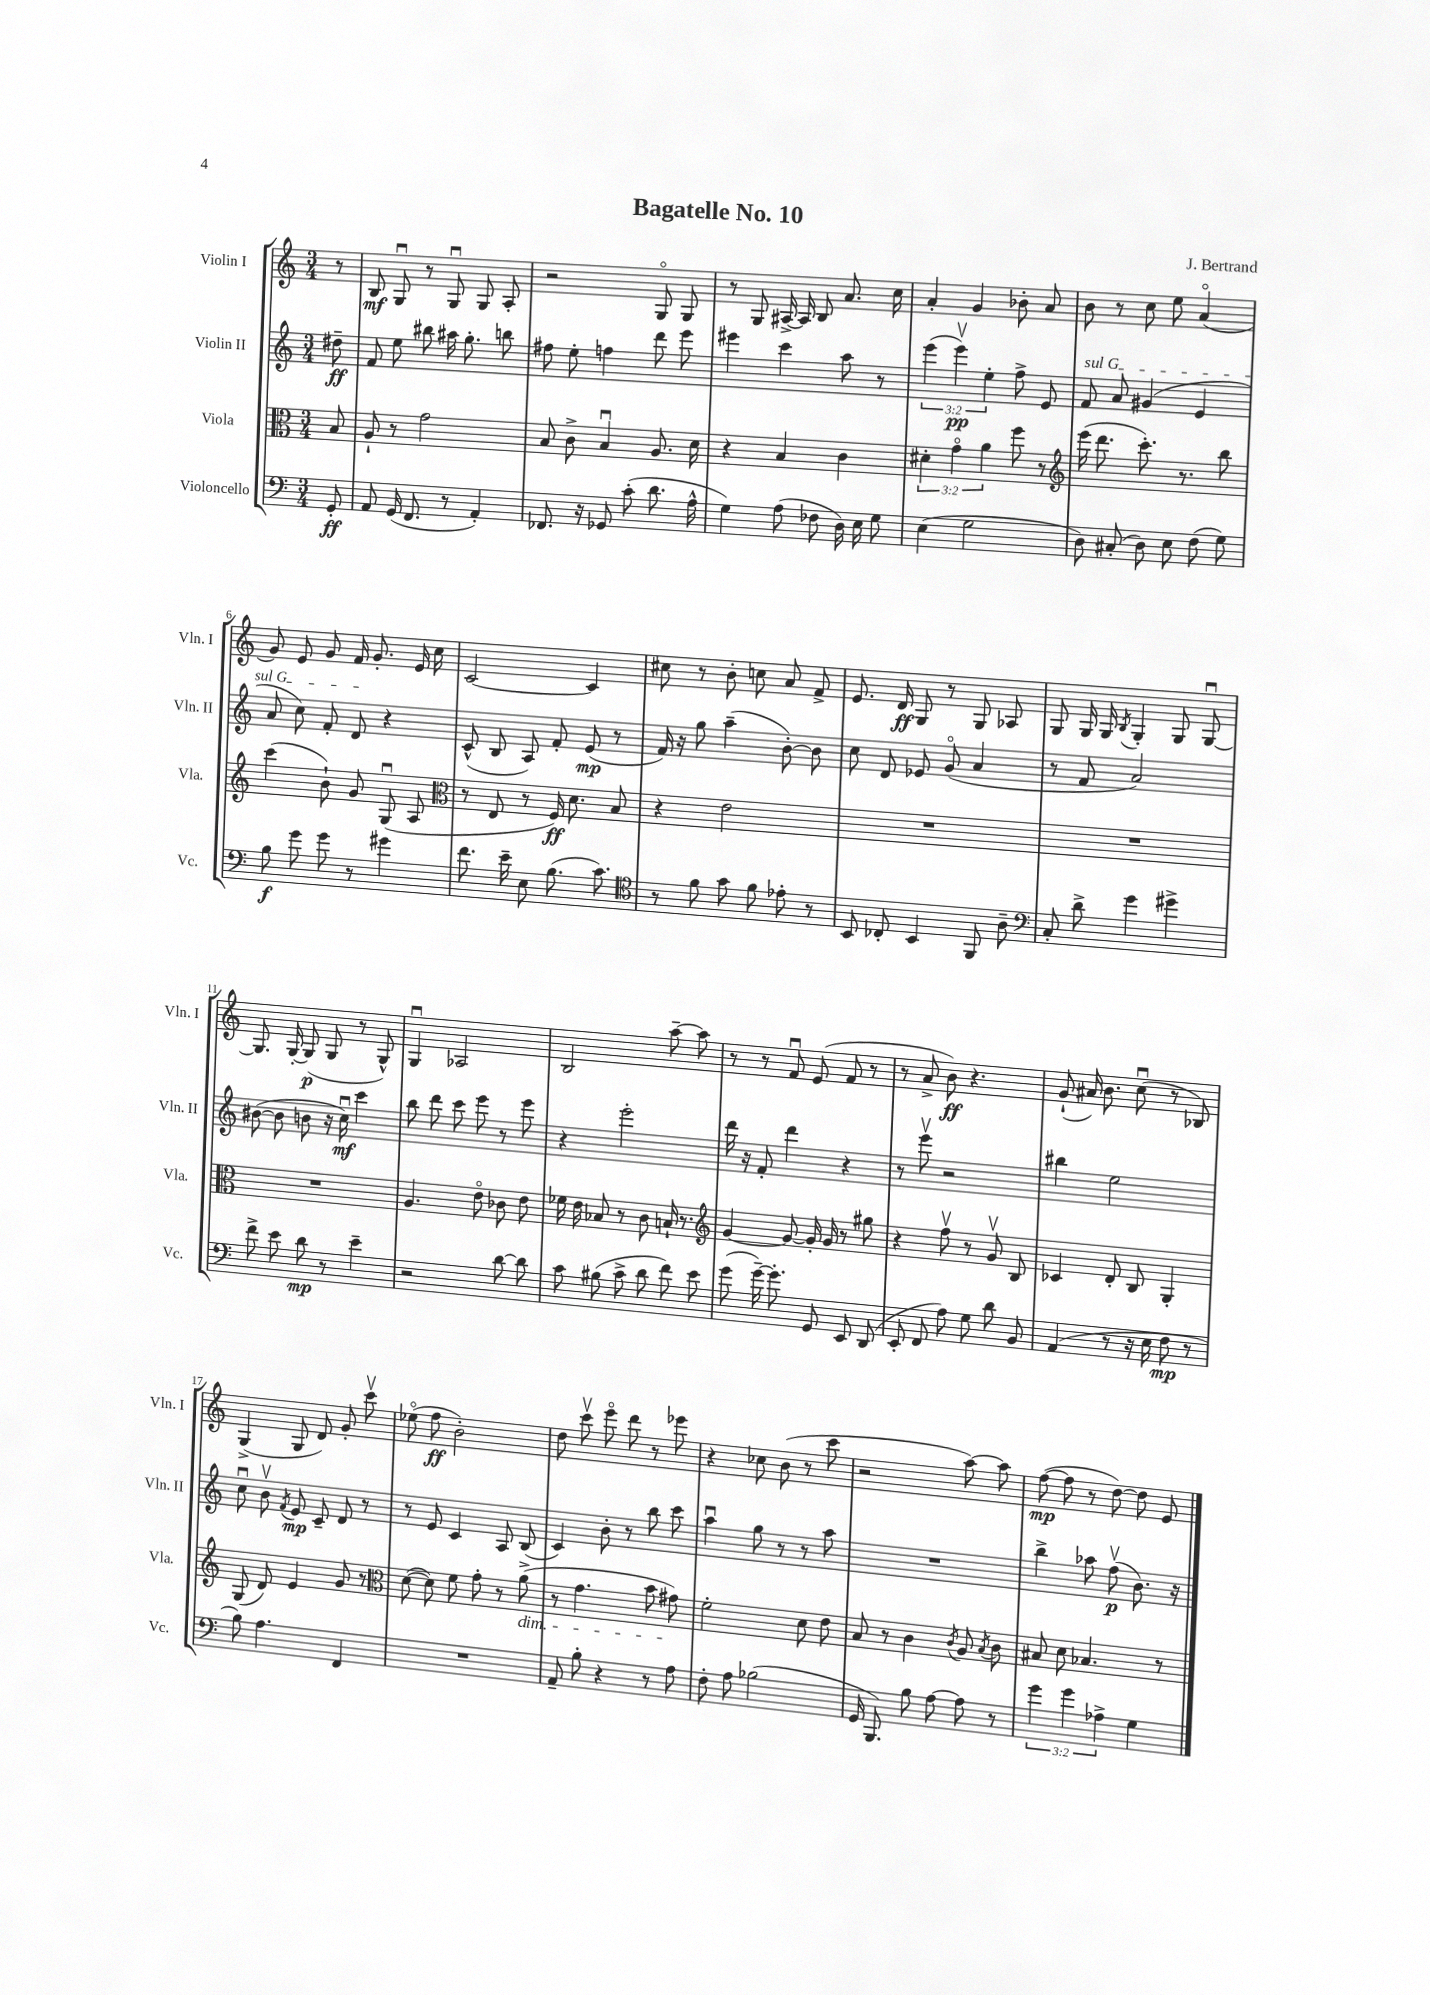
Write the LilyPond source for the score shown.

\header { title = "Bagatelle No. 10" composer = "J. Bertrand" }
<<
\new StaffGroup <<
\new Staff = "s0" \with { instrumentName = "Violin I" shortInstrumentName = "Vln. I" } {
    \clef treble \key c \major \numericTimeSignature \time 3/4 \partial 8
    \autoBeamOff r8 |
    b8\mf g8\downbow r8 g8\downbow g8 a8-. |
    r2 g8\flageolet g8 |
    r8 g8 ais16~-> ais16 b8 a'8. c''16 |
    a'4-. g'4 bes'8-. a'8 |
    b'8 r8 c''8 e''8 a'4\flageolet( |
    g'8) e'8 g'8 f'16 g'8.-. e'16 c''16 |
    c'2~ c'4 |
    cis''8 r8 b'8-. c''8 a'8 f'8-> |
    e'8. d'16\ff g8 r8 g8 aes8 |
    g8 g16 g16 \acciaccatura { b8 } g4-. g8 g8~\downbow |
    g8. g16~-. g8\p( g8 r8 g8-^) |
    g4\downbow aes2 |
    b2 a''8~-- a''8 |
    r8 r8 f'8\downbow e'8( f'8 r8 |
    r8 a'8-> b'8\ff) r4. |
    g'8-!( ais'16) b'8. c''8\downbow( r8 bes8) |
    g4->( g8 d'8) g'8-. c'''8\upbow |
    ees''8\flageolet( f''8\ff b'2-.) |
    d''8 c'''8\upbow e'''8\flageolet d'''8 r8 ees'''8 |
    r4 ces''8 b'8( r8 c'''8 |
    r2 a''8~) a''8 |
    f''8~\mp( f''8 r8 d''8~) d''8 e'8 \bar "|." |
}
\new Staff = "s1" \with { instrumentName = "Violin II" shortInstrumentName = "Vln. II" } {
    \clef treble \key c \major \numericTimeSignature \time 3/4 \override Staff.TupletNumber.text = #tuplet-number::calc-fraction-text \partial 8
    \autoBeamOff dis''8--\ff |
    f'8 e''8 bis''8 ais''16 g''8.-. b''8 |
    fis''8 e''8-. f''4 d'''8 e'''8 |
    eis'''4 c'''4 a''8 r8 |
    \tuplet 3/2 { e'''4( e'''4\upbow\pp) e''4-. } f''8-> e'8 |
    \once \override TextSpanner.bound-details.left.text = \markup { \italic "sul G" } f'8\startTextSpan a'8 gis'4( e'4 |
    a'8 c''8) f'8-. d'8\stopTextSpan r4 |
    c'8-^( b8 a8) f'8-. e'8\mp( r8 |
    f'16) r16 g''8 a''4--( b'8~-.) b'8 |
    c''8 d'8 ees'8 g'8\flageolet( a'4 |
    r8 f'8 a'2) |
    bis'8~( bis'8 b'8 r16 c''16\downbow\mf) c'''4 |
    b''8 d'''8 c'''8 e'''8 r8 e'''8 |
    r4 e'''2-. |
    d'''16 r16 f'8-. d'''4 r4 |
    r8 e'''8\upbow r2 |
    bis''4 e''2 |
    c''8\downbow b'8\upbow \acciaccatura { f'8 } e'8\mp c'8-- d'8 r8 |
    r8 e'8 c'4 a8 b8( |
    c'4) b'8-. r8 b''8 c'''8 |
    a''4\downbow g''8 r8 r8 a''8 |
    R2. |
    b''4-> aes''8 f''8\upbow\p( b'8.) r16 \bar "|." |
}
\new Staff = "s2" \with { instrumentName = "Viola" shortInstrumentName = "Vla." } {
    \clef alto \key c \major \numericTimeSignature \time 3/4 \override Staff.TupletNumber.text = #tuplet-number::calc-fraction-text \partial 8
    \autoBeamOff b8 |
    a8-! r8 g'2 |
    b8 c'8-> b4\downbow a8. d'16 |
    r4 b4 c'4 |
    \tuplet 3/2 { dis'4-. g'4\flageolet a'4 } f''8 r8 |
    \clef treble e'''16( d'''8. c'''8.-.) r8. b''8 |
    c'''4( b'8-!) g'8 g8\downbow( a8 |
    \clef alto r8 e8 r8 f16\ff) d'8. b8 |
    r4 e'2 |
    R2. |
    R2. |
    R2. |
    a4. e'8\flageolet ces'8 e'8 |
    fes'16 e'16 bes8 r8 c'8 b16-! r8. |
    \clef treble g'4~ g'8~ g'16-. g'16 r8 gis''8 |
    r4 f''8\upbow r8 g'8\upbow b8 |
    ces'4 d'8-. b8 g4-. |
    g8( d'8) e'4 g'8 r8 |
    \clef alto d'8~( d'8) f'8 g'8-. r8 a'8->\dim( |
    r8 g'4. b'8 gis'8\!) |
    f'2-. d'8 e'8 |
    b8 r8 c'4 \acciaccatura { c'8 } a8 \acciaccatura { b8 } c'8 |
    bis8 d'8 bes4. r8 \bar "|." |
}
\new Staff = "s3" \with { instrumentName = "Violoncello" shortInstrumentName = "Vc." } {
    \clef bass \key c \major \numericTimeSignature \time 3/4 \override Staff.TupletNumber.text = #tuplet-number::calc-fraction-text \partial 8
    \autoBeamOff g,8-.\ff |
    a,8 g,16( f,8. r8 a,4-.) |
    fes,8. r16 ges,8 c'8-.( d'8. a16-^ |
    g4) a8( fes8 d16) e16 g8 |
    e4( g2 |
    d8) cis8-.( d8) e8 f8( g8) |
    b8\f g'8 g'8 r8 gis'4 |
    f'8. e'16-- e8 b8.( c'8.) |
    \clef tenor r8 f'8 g'8 f'8 ees'8-. r8 |
    b,8 ces8-. b,4 f,8 a8-- |
    \clef bass c8-. d'8-> g'4 gis'4-> |
    f'8-> e'8 d'8\mp r8 e'4-- |
    r2 d'8~ d'8 |
    c'8 bis8( c'8-> d'8 f'8) e'8 |
    g'8( g'16~--) g'8.-. g,8 e,8 d,8( |
    e,8-. f,8 a8) g8 d'8 b,8 |
    a,4( r8 r16 e16 f8\mp r8 |
    b8) a4. f,4 |
    R2. |
    a,8-- b8-. r4 r8 a8 |
    f8-. a8 bes2( |
    g,16 b,,8.) b8 a8~ a8 r8 |
    \tuplet 3/2 { g'4 g'4 aes4-> } g4 \bar "|." |
}
>>
>>
